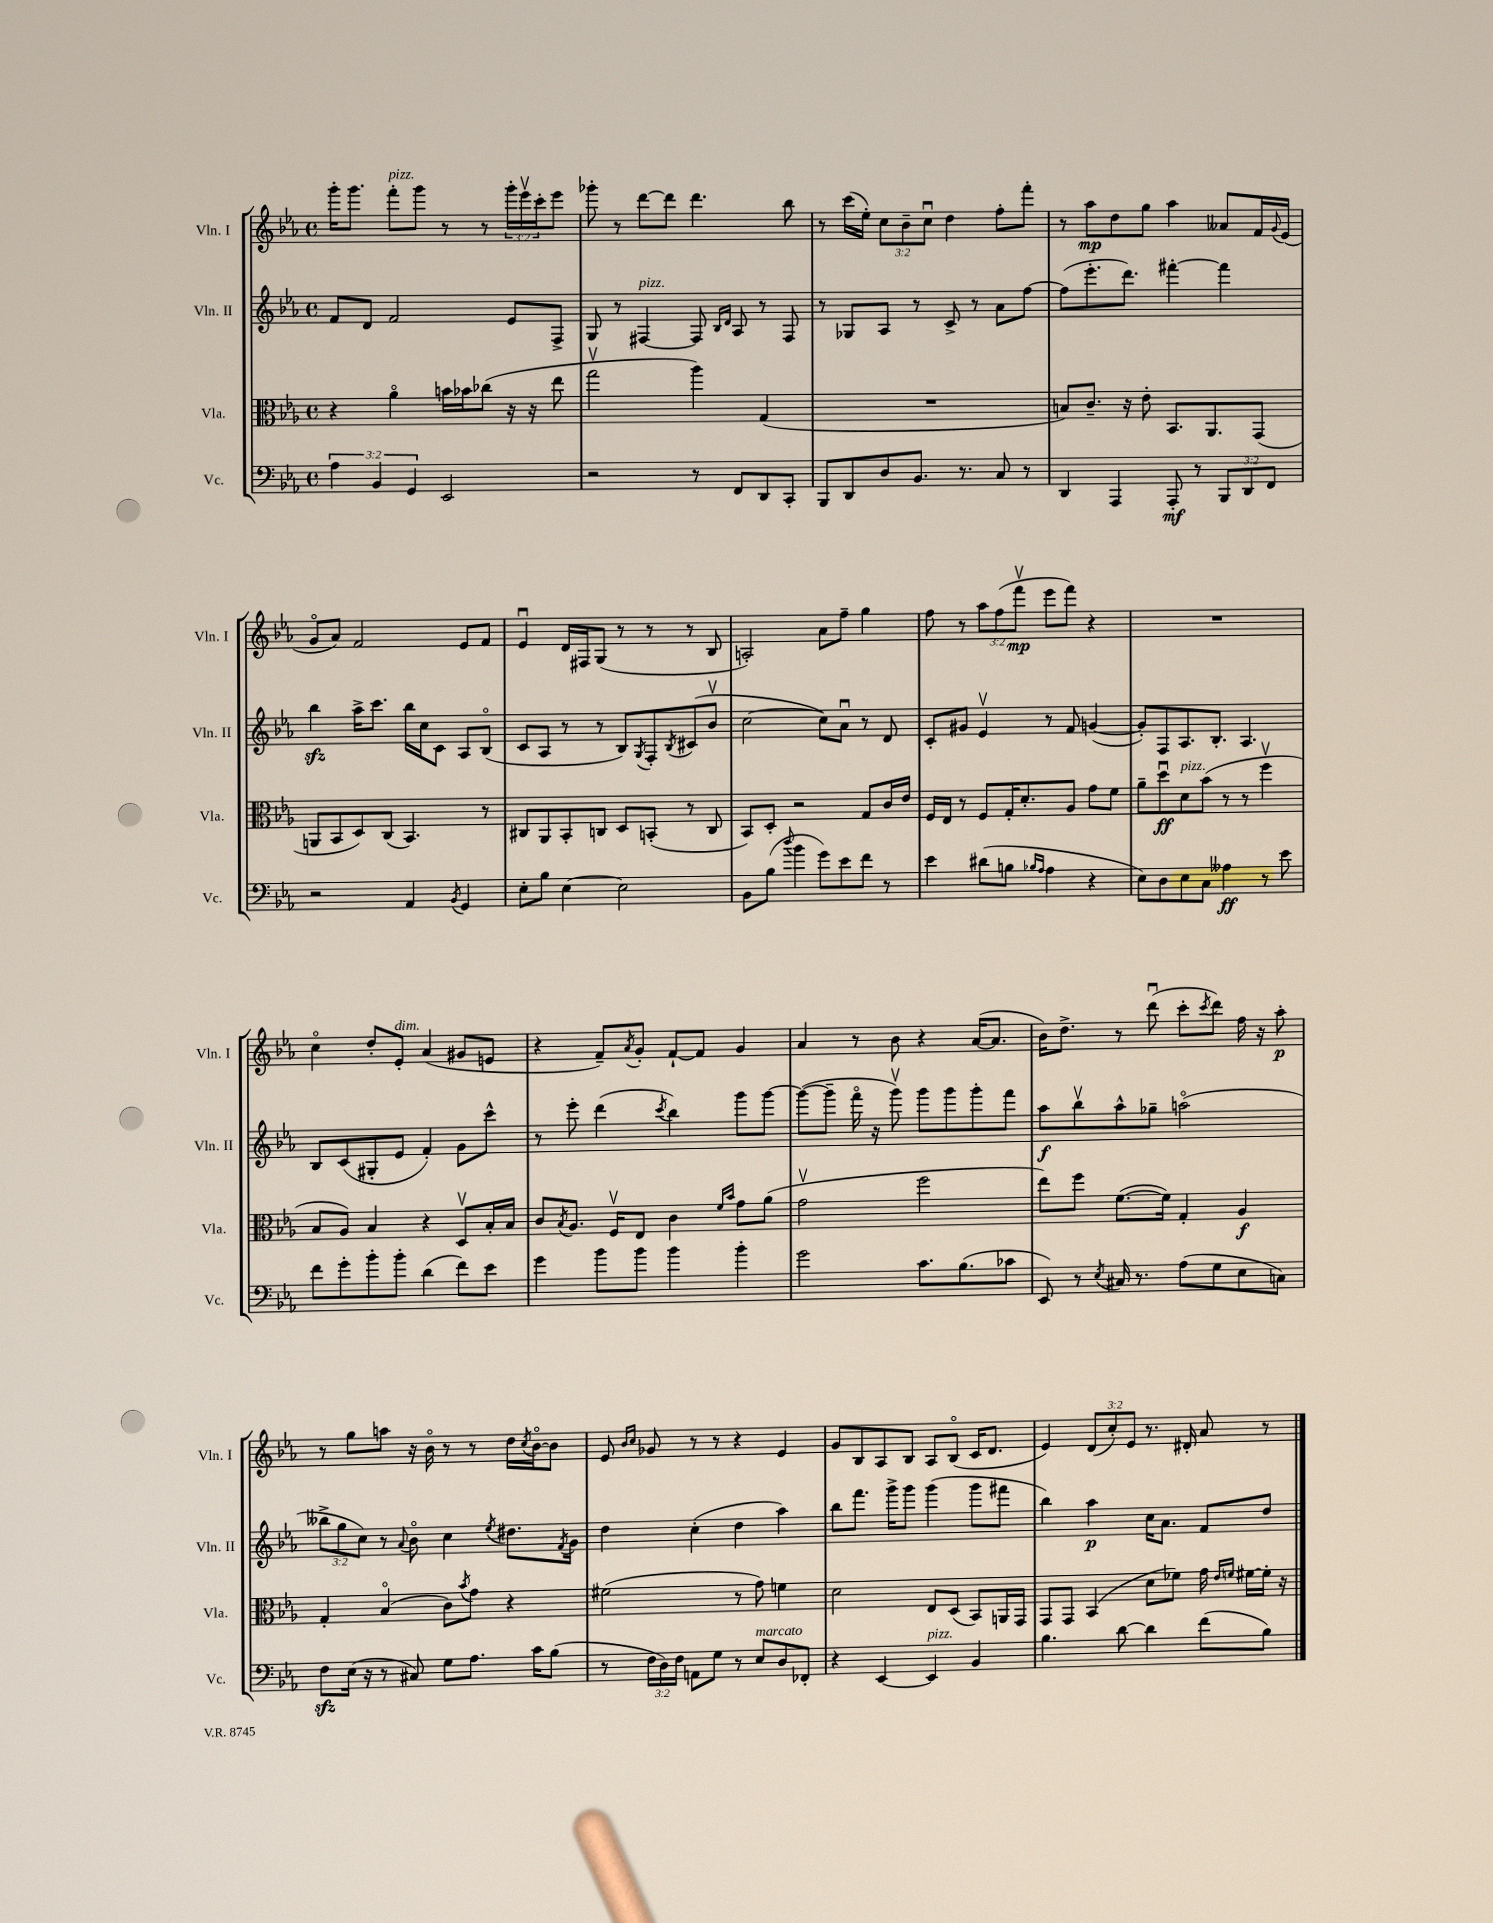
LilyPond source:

<<
\new StaffGroup <<
\new Staff = "s0" \with { instrumentName = "Vln. I" shortInstrumentName = "Vln. I" } {
    \clef treble \key ees \major \defaultTimeSignature \time 4/4 \override Staff.TupletNumber.text = #tuplet-number::calc-fraction-text
    g'''16-. g'''8. f'''8-.^\markup { \italic "pizz." } g'''8 r8 r8 \tuplet 3/2 { g'''16-. ees'''16\upbow c'''16-. } ees'''8 |
    ges'''8-. r8 d'''8~ d'''8 d'''4. bes''8 |
    r8 c'''16( ees''16-.) \tuplet 3/2 { c''8 bes'8-- c''8\downbow } d''4 f''8-. f'''8-. |
    r8 aes''8\mp d''8 g''8 aes''4 aeses'8 f'16 \appoggiatura { g'8 } ees'16( |
    g'8\flageolet aes'8) f'2 ees'8 f'8 |
    ees'4\downbow d'16 fis16 g8( r8 r8 r8 bes8 |
    a2-.) aes'8 f''8-- g''4 |
    f''8 r8 \tuplet 3/2 { aes''8 f''8( f'''8\upbow\mp } ees'''8 f'''8) r4 |
    R1 |
    c''4\flageolet d''8-. ees'8-.^\markup { \italic "dim." } aes'4( gis'8 e'8 |
    r4 f'8--) \acciaccatura { aes'8 } g'8-. f'8~-! f'8 g'4 |
    aes'4 r8 bes'8 r4 aes'16~( aes'8. |
    bes'16) d''8.-> r8 d'''8\downbow( c'''8-. \acciaccatura { c'''8 } d'''8) f''16 r16 aes''8-.\p |
    r8 g''8 a''8 r16 bes'16\flageolet r8 r8 d''16 \acciaccatura { c''8 } bes'16~\flageolet bes'8 |
    ees'8 \grace { bes'16 c''16 } ges'8 r8 r8 r4 ees'4 |
    g'8 bes8 aes8 bes8 aes8 bes8\flageolet( c'16 d'8. |
    ees'4) \tuplet 3/2 { d'8( c''8-.) ees'8 } r8. dis'16-. aes'8 r8 \bar "|." |
}
\new Staff = "s1" \with { instrumentName = "Vln. II" shortInstrumentName = "Vln. II" } {
    \clef treble \key ees \major \defaultTimeSignature \time 4/4 \override Staff.TupletNumber.text = #tuplet-number::calc-fraction-text
    f'8 d'8 f'2 ees'8 f8-> |
    g8 r8 fis4~^\markup { \italic "pizz." } fis8 \grace { bes16 d'16 } aes8 r8 fis8 |
    r8 ges8 aes8 r8 c'8-> r8 aes'8 f''8~ |
    f''8( ees'''8.-. d'''8.) fis'''4~-. fis'''4 |
    bes''4\sfz aes''16-> c'''8. bes''16 c''16 c'8 aes8 bes8\flageolet( |
    c'8 aes8 r8 r8 bes8) \acciaccatura { g8 } f8-. \acciaccatura { bes8 } cis'8( bes'8\upbow |
    c''2~ c''8) aes'8\downbow r8 d'8 |
    c'8-. gis'8 ees'4\upbow r8 f'8 g'4~( |
    g'8-.) f8 aes8. bes8.-. aes4. |
    bes8 c'8( gis8-. ees'8 f'4-.) g'8 c'''8-^ |
    r8 ees'''8-. d'''4( \acciaccatura { c'''8 } bes''4) g'''8 g'''8~ |
    g'''8~( g'''8-- f'''16\flageolet r16 g'''8\upbow) g'''8 g'''8 g'''8-. f'''8 |
    aes''8\f bes''8\upbow aes''8-^ ges''8-- a''2\flageolet( |
    \tuplet 3/2 { beses''8-> g''8 c''8) } r8 \appoggiatura { aes'8 } bes'8\flageolet c''4 \acciaccatura { ees''8 } dis''8. \acciaccatura { f'8 } g'16 |
    d''4 c''4-.( d''4 aes''4) |
    bes''8 f'''8. g'''16-> g'''8 g'''4( g'''8 fis'''8 |
    bes''4) aes''4\p c''16 aes'8. f'8 d''8 \bar "|." |
}
\new Staff = "s2" \with { instrumentName = "Vla." shortInstrumentName = "Vla." } {
    \clef alto \key ees \major \defaultTimeSignature \time 4/4
    r4 aes'4\flageolet b'16 bes'16 ces''8( r16 r16 ees''8 |
    g''2\upbow aes''4) g4( |
    R1 |
    b8) c'8.-- r16 ees'8-. bes,8. aes,8. g,8( |
    a,8 bes,8 d8) c8( bes,4.) r8 |
    cis8 aes,8 bes,8-. c8 d8 b,8-.( r8 c8 |
    bes,8) d8-. r2 g8 c'16 ees'16 |
    f16 ees16 r8 f8 g16-. d'8.-. aes8 g'8 f'8 |
    aes'8-- d''8\downbow\ff d'8^\markup { \italic "pizz." } bes'8( r8 r8 f''4\upbow |
    bes8 aes8) bes4 r4 d8\upbow bes16-. bes16 |
    c'8 \acciaccatura { bes8 } aes8. f16\upbow ees8 c'4 \grace { f'16 bes'16 } g'8 aes'8( |
    g'2\upbow f''2 |
    ees''8) f''8 f'8.~( f'16) g4-. aes4\f |
    g4-. bes4\flageolet( c'8) \acciaccatura { bes'8 } g'8 r4 |
    fis'2( r8 g'8) f'4 |
    d'2 ees8 d8( bes,8) a,16 g,16 |
    g,8 g,8 bes,4( d'8 fes'8) g'16 \grace { ees'16 f'16 } fis'16~ fis'16-. r16 \bar "|." |
}
\new Staff = "s3" \with { instrumentName = "Vc." shortInstrumentName = "Vc." } {
    \clef bass \key ees \major \defaultTimeSignature \time 4/4 \override Staff.TupletNumber.text = #tuplet-number::calc-fraction-text
    \tuplet 3/2 { aes4 bes,4 g,4 } ees,2 |
    r2 r8 f,8 d,8 c,8-. |
    bes,,8 d,8 d8 bes,8. r8. c8 r8 |
    d,4 aes,,4 aes,,8-.\mf r8 \tuplet 3/2 { bes,,8 d,8 f,8 } |
    r2 aes,4 \acciaccatura { bes,8 } g,4 |
    ees8-. bes8 ees4~ ees2 |
    bes,8 bes8( \appoggiatura { d''8 } bes'4 g'8) ees'8 f'8 r8 |
    ees'4 dis'8( b8 \grace { bes16 aes16 } aes4 r4 |
    ees8) d8 ees8 c8 aeses4\ff r8 ees'8 |
    f'8 g'8-. bes'8-. bes'8-. d'4( f'8) ees'8 |
    g'4 bes'8 bes'8 bes'4 bes'4-. |
    g'2 c'8. bes8.( ces'8 |
    ees,8) r8 \acciaccatura { ees8 } cis16 r8. aes8( g8 ees8 c8) |
    f8\sfz ees16( r16 r8 cis8) g8 aes8. c'16 bes8( |
    r8 \tuplet 3/2 { f16 d16) f16 } a,8 g8 r8 ees8^\markup { \italic "marcato" } d8 fes,8-. |
    r4 ees,4~ ees,4^\markup { \italic "pizz." } bes,4 |
    bes4. d'8~ d'4 f'8( bes8) \bar "|." |
}
>>
>>
\layout { \context { \Score \remove "Bar_number_engraver" } }
